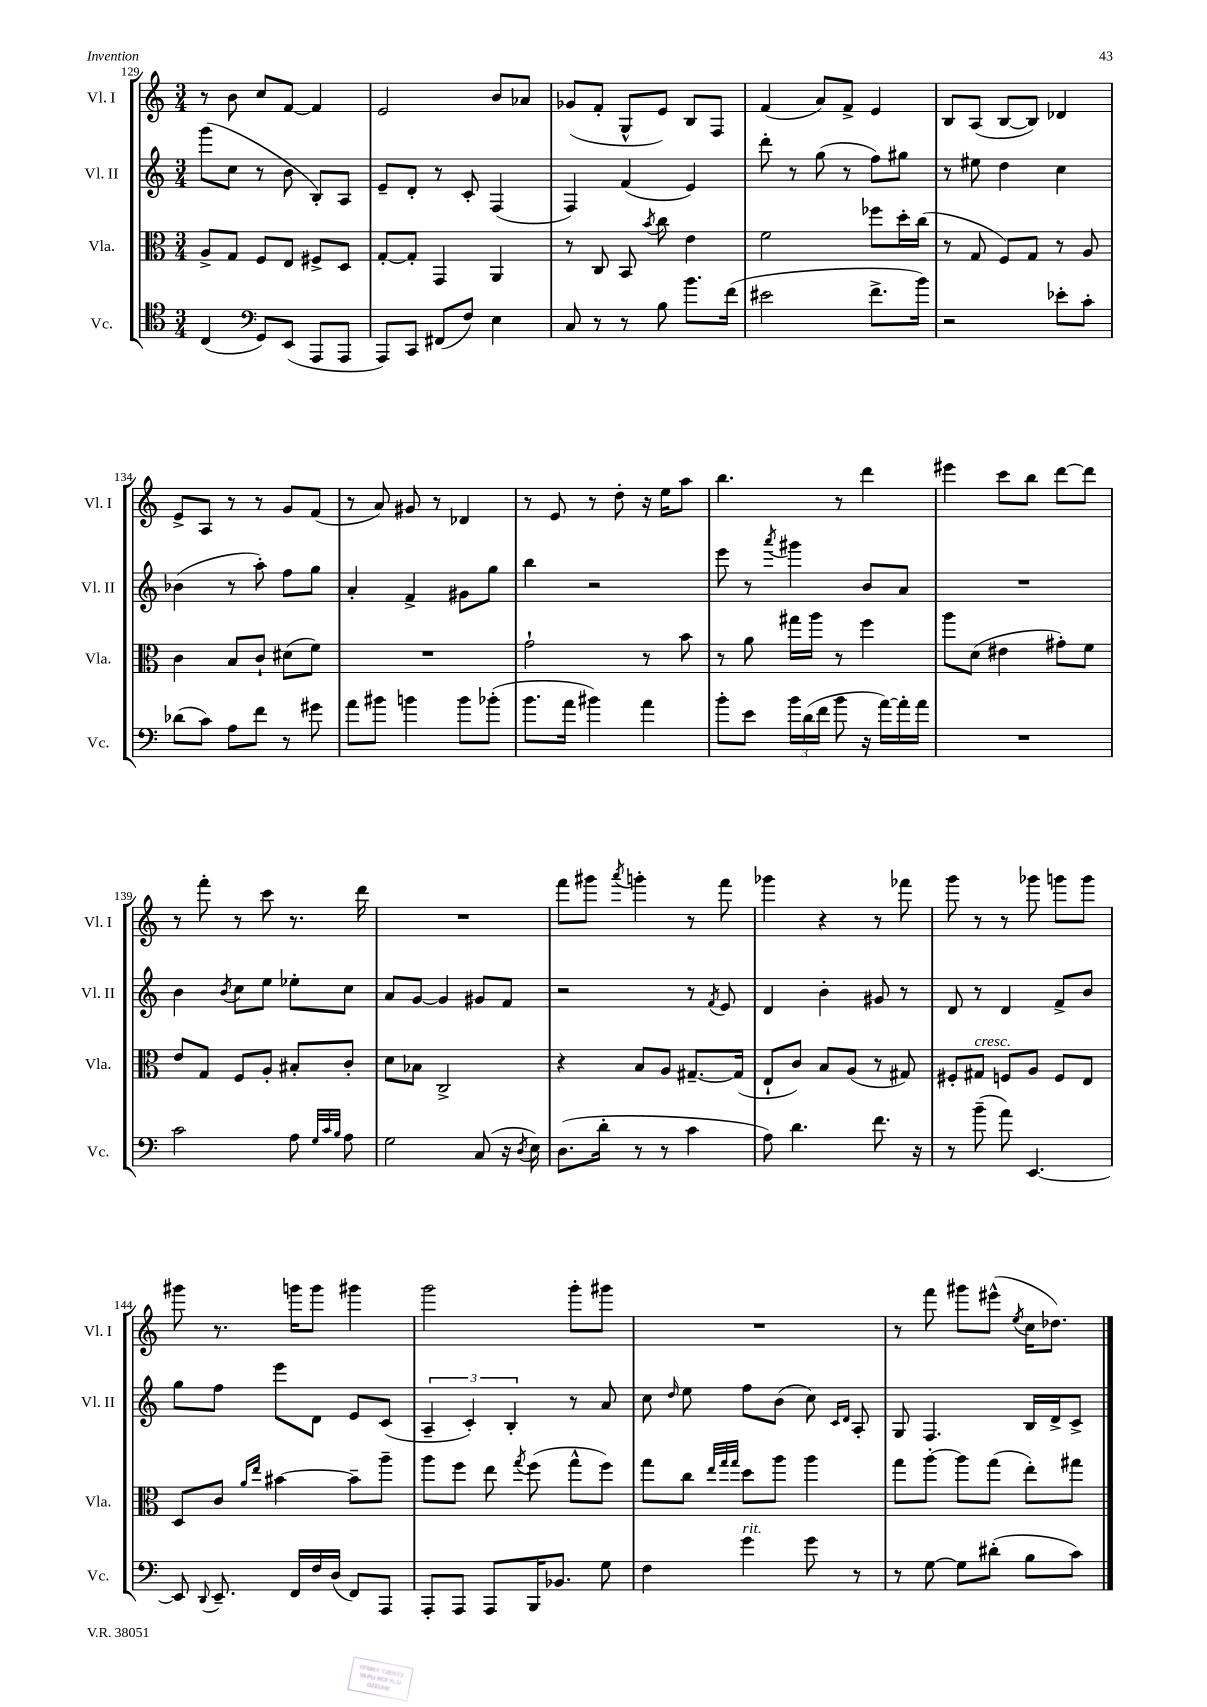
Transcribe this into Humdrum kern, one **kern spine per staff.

**kern	**kern	**kern	**kern
*staff4	*staff3	*staff2	*staff1
*clefC4	*clefC3	*clefG2	*clefG2
*k[]	*k[]	*k[]	*k[]
*M3/4	*M3/4	*M3/4	*M3/4
(4C/	8A^/L	(8ggg\L	8r
.	8G/J	8cc\J	8b\
*clefF4	*	*	*
8GG/L)	8F/L	8r	8cc/L
(8EE/J	8E/J	8b\	[8f/J
8AAA/L	8F#^/L	8B'/L)	4f/]
8AAA/J	8D/J	8A/J	.
=	=	=	=
8AAA/L)	[8G'/L	8e~/L	2e/
8CC/J	8G'/]J	8d'/J	.
(8FF#/L	4GG/	8r	.
8F/J)	.	8c'/	.
4E\	4AA/	(4F/	8b/L
.	.	.	8a-/J
=	=	=	=
8C/	8r	4F/)	(8g-/L
8r	8C/	.	8f'/J
8r	8BB/	(4f/	8G^^/L
.	8qb/	.	.
8B\	8cc\	.	8e/J)
8.b\L	4e\	4e/)	8B/L
.	.	.	8F/J
(16f\Jk	.	.	.
=	=	=	=
2e#\	2f\	8ddd'\	(4f/
.	.	8r	.
.	.	(8gg\	8a/L)
.	.	8r	8f^/J
8.f^\L	8ff-\L	8ff\L)	4e/
.	16dd'\L	8gg#\J	.
16b\Jk)	(16cc\JJ	.	.
=	=	=	=
2r	8r	8r	8B/L
.	8G/	8ee#\	(8A/J
.	8F/L)	4dd\	[8B/L
.	8G/J	.	8B/]J)
8e-'\L	8r	4cc\	4d-/
8c'\J	8A/	.	.
=	=	=	=
(8d-\L	4c\	(4b-\	8e^/L
8c\J)	.	.	8A/J
8A\L	8B/L	8r	8r
8f\J	8c`/J	8aa'\)	8r
8r	(8d#\L	8ff\L	8g/L
8g#\	8f\J)	8gg\J	(8f/J
=	=	=	=
8a\L	2.r	4a'/	8r
8b#\J	.	.	8a/)
4b\	.	4f^/	8g#/
.	.	.	8r
8b\L	.	8g#\L	4d-/
(8b-'\J	.	8gg\J	.
=	=	=	=
8.b\L	2g`\	4bb\	8r
.	.	.	8e/
16a\Jk	.	.	.
4b#\)	.	2r	8r
.	.	.	8dd'\
4a\	8r	.	16r
.	.	.	16ee\LK
.	8b\	.	8aa\J
=	=	=	=
8b'\L	8r	8eee\	4.bb\
8e\J	8a\	8r	.
.	.	8qaaa/	.
24b\LL	16gg#\LL	4ggg#\	.
(24d\	.	.	.
.	16aa\JJ	.	.
24f\JJ	.	.	.
8b\	8r	.	8r
16r	4ff\	8b/L	4ddd\
[16a\LL)	.	.	.
16a'\]	.	8a/J	.
16a\JJ	.	.	.
=	=	=	=
2.r	8aa\L	2.r	4eee#\
.	(8d\J	.	.
.	4e#\	.	8ccc\L
.	.	.	8bb\J
.	8g#'\L)	.	[8ddd\L
.	8f\J	.	8ddd\]J
=	=	=	=
2c\	8e/L	4b\	8r
.	8G/J	.	8fff'\
.	.	8qb/	.
.	8F/L	8cc\L	8r
.	8A'/J	8ee\J	8ccc\
8A\	8B#'/L	8ee-'\L	8.r
32qqG/LLL	.	.	.
32qqc/	.	.	.
32qqB/JJJ	.	.	.
8A\	8c'/J	8cc\J	.
.	.	.	16ddd\
=	=	=	=
2G\	8d\L	8a/L	2.r
.	8B-\J	[8g/J	.
.	2C^/	4g/]	.
(8C/	.	8g#/L	.
16r	.	8f/J	.
8qD/	.	.	.
16E\)	.	.	.
=	=	=	=
(8.D\L	4r	2r	8fff\L
.	.	.	8ggg#\J
16d'\Jk	.	.	.
.	.	.	8qaaa/
8r	8B/L	.	4ggg'\
8r	8A/J	.	.
4c\	[8.G#~/L	8r	8r
.	.	8qf/	.
.	.	8e/	8fff\
.	(16G#/]Jk	.	.
=	=	=	=
8A\)	8E`/L	4d/	4ggg-\
4.d\	8c/J)	.	.
.	8B/L	4b'\	4r
.	(8A/J	.	.
8.f\	8r	8g#/	8r
.	8G#/)	8r	8fff-\
16r	.	.	.
=	=	=	=
8r	8F#'/L	8d/	8ggg\
(8b~\	8G#/J	8r	8r
8a\)	8F/L	4d/	8r
[4.EE/	8A/J	.	8ggg-\
.	8F/L	8f^/L	8ggg\L
.	8E/J	8b/J	8ggg\J
=	=	=	=
8EE/]	8D/L	8gg\L	8ggg#\
8qqDD/	.	.	.
8.EE~/	8c/J	8ff\J	8.r
.	16qqa/LL	.	.
.	16qqee/JJ	.	.
.	[4b#\	8eee\L	.
16FF/LL	.	.	16ggg\LK
16F/	.	8d\J	8ggg\J
(16D/JJ	.	.	.
8FF/L)	8b#~\]L	8e/L	4ggg#\
8AAA/J	8aa~\J	(8c/J	.
=	=	=	=
8AAA'/L	8aa\L	6A~/	2ggg\
8AAA/J	8ff\J	.	.
.	.	6c'/)	.
8AAA/L	8ee\	.	.
.	.	6B'/	.
.	8qgg/	.	.
16BBB/K	(8ff\	.	.
8.BB-/J	.	.	.
.	8gg^^\L	8r	8ggg'\L
8G\	8ff\J)	8a/	8ggg#\J
=	=	=	=
4F\	8gg\L	8cc\	2.r
.	.	16qqdd/	.
.	8cc\J	8ee\	.
.	32qqee/LLL	.	.
.	32qqgg/	.	.
.	32qqgg/JJJ	.	.
4g\	8dd\L	8ff\L	.
.	8aa\J	(8b\J	.
8g\	4aa\	8cc\)	.
.	.	16qqc/LL	.
.	.	16qqd/JJ	.
8r	.	8A'/	.
=	=	=	=
8r	8gg\L	8G/	8r
[8G\	[8aa'\J	4.F/	8fff\
8G\]L	8aa\]L	.	8ggg#\L
(8d#'\J	(8gg\J	.	(8eee#^^\J
.	.	.	8qee/
8B\L	8ee'\L)	16B/LL	16cc\LK
.	.	16d^/J	8.dd-\J)
8c\J)	8gg#\J	8c^/J	.
==	==	==	==
*-	*-	*-	*-
